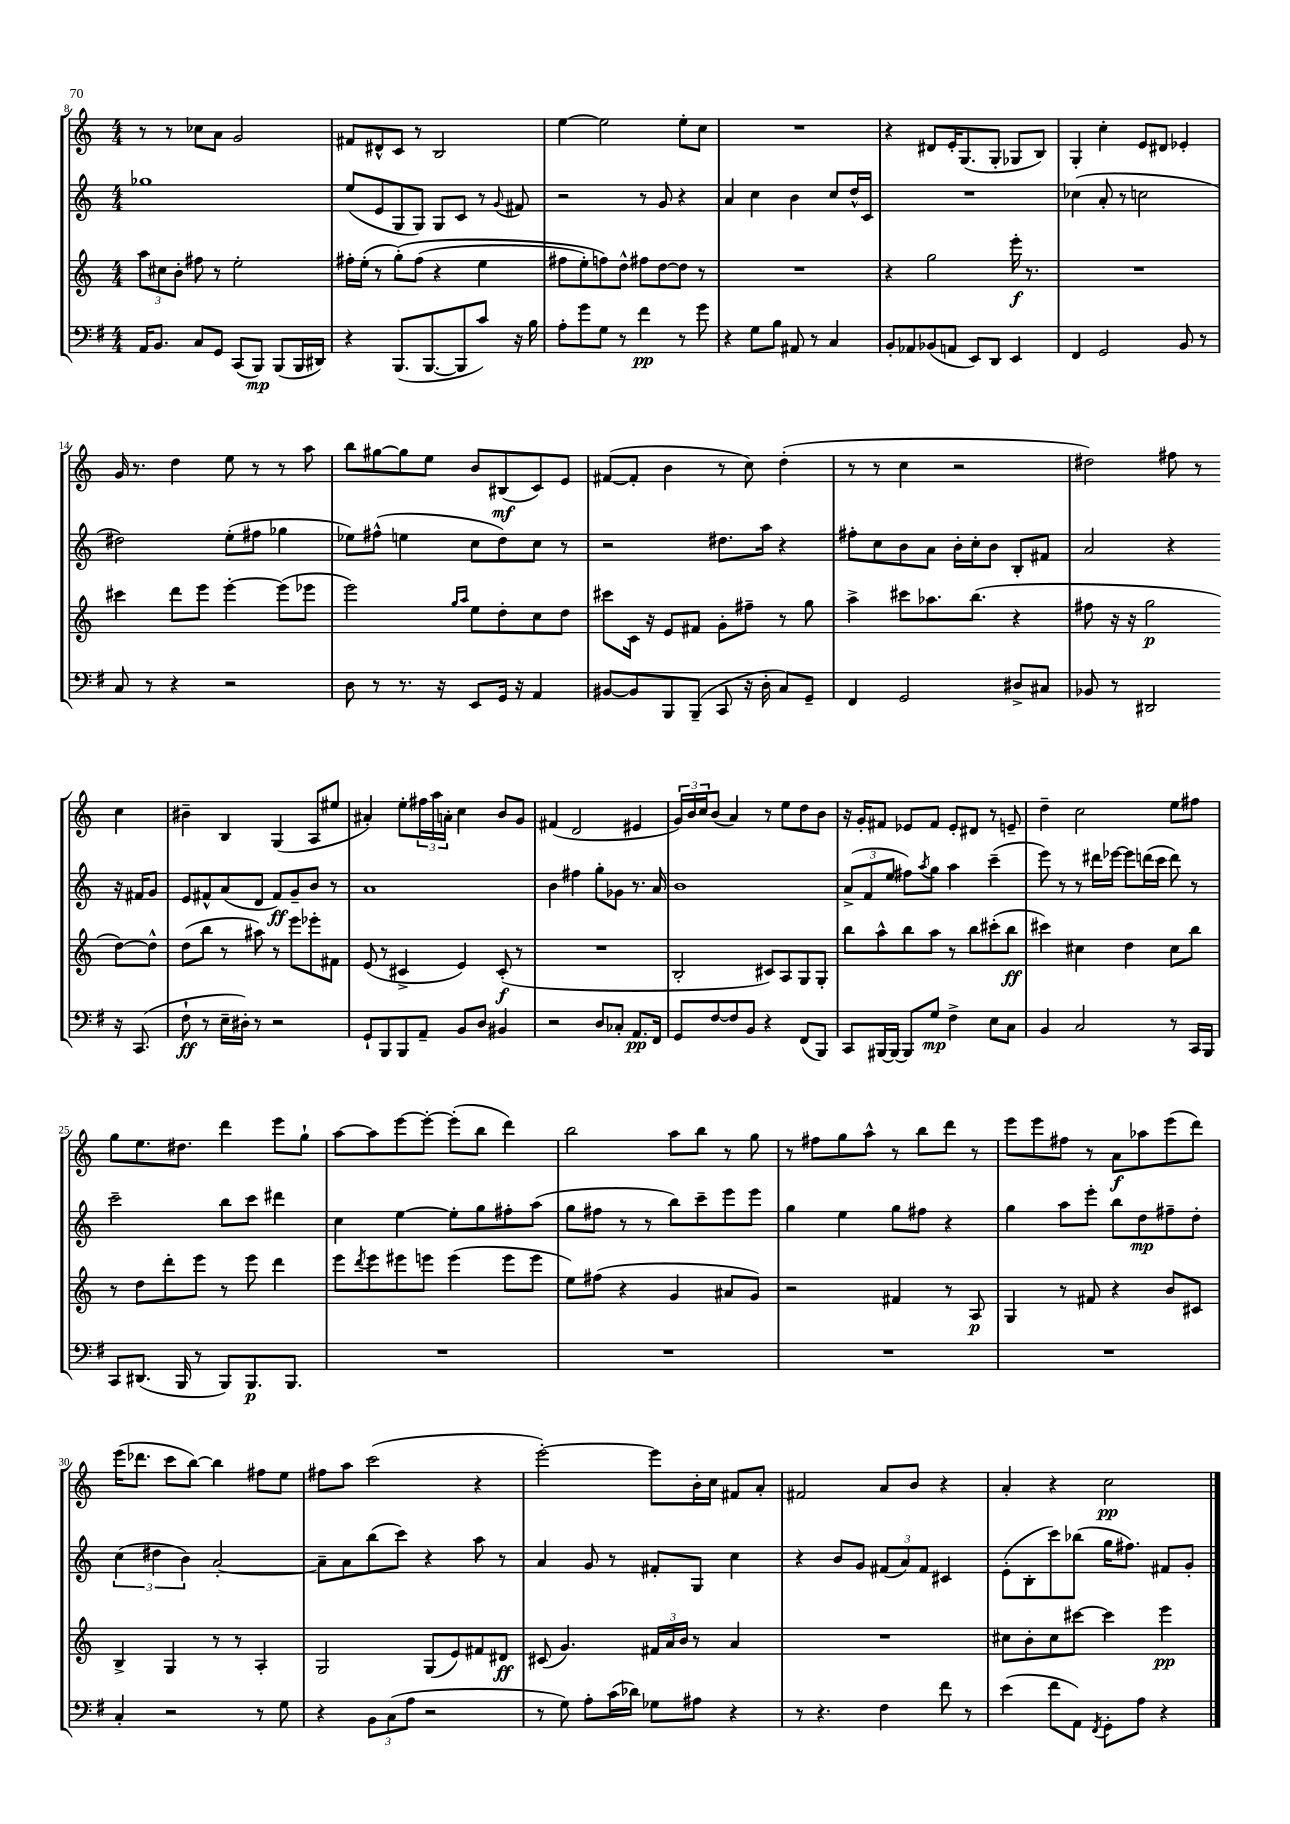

**kern	**kern	**kern	**kern
*staff4	*staff3	*staff2	*staff1
*clefF4	*clefG2	*clefG2	*clefG2
*k[f#]	*k[]	*k[]	*k[]
*M4/4	*M4/4	*M4/4	*M4/4
16AA	12aa	1gg-	8r
8.BB	.	.	.
.	12cc#	.	.
.	.	.	8r
.	12b'	.	.
8C	8ff#	.	8cc-
8GG	8r	.	8a
(8CC	2ee'	.	2g
8BBB)	.	.	.
(8BBB	.	.	.
16BBB	.	.	.
16DD#)	.	.	.
=	=	=	=
4r	16ff#'	(8ee	8f#
.	(16ee'	.	.
.	8r	8e	8d#^^
(8.BBB	&(8gg')	8G	8c
.	(8ff#	8G)	8r
[8.BBB	.	.	.
.	4r	8G	2B
8BBB]	.	8c	.
8c)	4ee	8r	.
.	.	8qqg	.
16r	.	8f#	.
16B	.	.	.
=	=	=	=
8A'	8ff#	2r	[4ee
8g	8ee')	.	.
8G	8ff&)	.	2ee]
8r	8dd^^	.	.
4f#	8ff#	8r	.
.	[8dd	8g	.
8r	8dd]	4r	8ee'
8g	8r	.	8cc
=	=	=	=
4r	1r	4a	1r
8G	.	4cc	.
8B	.	.	.
8AA#	.	4b	.
8r	.	.	.
4C	.	8cc	.
.	.	16dd^^	.
.	.	16c	.
=	=	=	=
8BB'	4r	1r	4r
8AA-	.	.	.
(8BB-	2gg	.	8d#
8AA	.	.	16e'
.	.	.	(8.G
8EE)	.	.	.
8DD	.	.	8G'
4EE	16eee'	.	8G-
.	8.r	.	.
.	.	.	8B)
=	=	=	=
4FF#	1r	(4cc-	4G'
2GG	.	8a'	4cc'
.	.	8r	.
.	.	2cc	8e
.	.	.	8d#
8BB	.	.	4e-'
8r	.	.	.
=	=	=	=
8C	4ccc#	2dd#)	16g
.	.	.	8.r
8r	.	.	.
4r	8ddd	.	4dd
.	8eee	.	.
2r	[4eee'	(8ee'	8ee
.	.	8ff#	8r
.	(8eee]	4gg-	8r
.	8eee-	.	8aa
=	=	=	=
8D	2eee)	8ee-)	8bb
8r	.	(8ff#^^	[8gg#
8.r	.	4ee	8gg#]
.	.	.	8ee
16r	.	.	.
.	16qqgg	.	.
.	16qqaa	.	.
8EE	8ee	8cc	8b
16GG	8dd'	8dd)	(8B#
16r	.	.	.
4AA	8cc	8cc	8c)
.	8dd	8r	8e
=	=	=	=
[8BB#	8ccc#	2r	([8f#
8BB#]	16c	.	8f#']
.	16r	.	.
8BBB	8e	.	4b
(8BBB~	8f#	.	.
8CC	8g'	8.dd#	8r
16r	8ff#~	.	8cc)
16D'	.	16aa	.
8C)	8r	4r	(4dd'
8GG~	8gg	.	.
=	=	=	=
4FF#	4aa^	8ff#'	8r
.	.	8cc	8r
2GG	8ccc#	8b	4cc
.	8.aa-	8a	.
.	.	16b'	2r
.	(8.bb	16cc'	.
.	.	8b	.
8D#^	4r	8B'	.
8C#	.	8f#	.
=	=	=	=
8BB-	8ff#	2a	2dd#)
8r	16r	.	.
.	16r	.	.
2DD#	2gg	.	.
.	.	4r	8ff#
.	.	.	8r
16r	[8dd)	16r	4cc
(8.CC	.	16f#	.
.	8dd^^]	8g	.
=	=	=	=
8F#`	(8dd	8e	4b#~
8r	8bb	8f#^^	.
16E~	8r	(8a	4B
16D#')	.	.	.
8r	8aa#)	8d	.
2r	8r	8f#)	(4G
.	8eee	8g~	.
.	8eee-'	8b	8A
.	8f#	8r	8ee#
=	=	=	=
8GG`	(8e	1a	4a#')
8BBB	8r	.	.
8BBB	4c#^	.	8ee'
8AA~	.	.	24ff#
.	.	.	24aa
.	.	.	24a'
8BB	4e)	.	4cc
8D	.	.	.
4BB#	(8c#'	.	8b
.	8r	.	8g
=	=	=	=
2r	1r	4b	(4f#
.	.	4ff#	2d
8D	.	8gg'	.
8C-'	.	8g-	.
8.AA	.	8.r	4e#
16FF#	.	16a	.
=	=	=	=
8GG	2B'	1b	24g)
.	.	.	24b
.	.	.	24cc
[8F#	.	.	(8b
8F#]	.	.	4a)
8BB	.	.	.
4r	8c#)	.	8r
.	8A	.	8ee
(8FF#	8G	.	8dd
8BBB)	8G'	.	8b
=	=	=	=
8CC	8bb	(12a^	16r
.	.	.	16g'
.	.	12f	.
[16BBB#	8aa^^	.	8f#
.	.	12ee	.
16BBB#_	.	.	.
8BBB#]	8bb	8ff#)	8e-
.	.	8qaa	.
8G	8aa	8gg	8f#
4F#^	8r	4aa	8e-'
.	8bb	.	8d#
8E	(8ccc#'	(4ccc~	8r
8C	8bb	.	8e~
=	=	=	=
4BB	4ccc#)	8eee)	4dd~
.	.	8r	.
2C	4cc#	8r	2cc
.	.	16ddd#	.
.	.	[16eee-	.
.	4dd	8eee-]	.
.	.	(16ddd	.
.	.	16ccc	.
8r	8cc#	8ddd)	8ee
16CC	8bb	8r	8ff#
16BBB	.	.	.
=	=	=	=
8CC	8r	2ccc~	8gg
(8.DD#	8dd	.	8.ee
.	8ddd'	.	.
16BBB	.	.	8.dd#
8r	8eee	.	.
8BBB)	8r	8bb	4ddd
8.BBB	8eee	8ccc	.
.	4ddd	4ddd#	8eee
8.BBB	.	.	.
.	.	.	8gg`
=	=	=	=
1r	8eee	4cc	[8aa
.	8qddd	.	.
.	8eee	.	8aa]
.	8eee#	[4ee	[8eee
.	8eee	.	8eee'_
.	(4eee	8ee']	(8eee']
.	.	8gg	8bb
.	8eee	8ff#'	4ddd)
.	8eee	(8aa	.
=	=	=	=
1r	8ee)	8gg	2bb
.	(8ff#	8ff#	.
.	4r	8r	.
.	.	8r	.
.	4g	8bb)	8aa
.	.	8ccc~	8bb
.	8a#	8eee	8r
.	8g)	8eee	8gg
=	=	=	=
1r	2r	4gg	8r
.	.	.	8ff#
.	.	4ee	8gg
.	.	.	8aa^^
.	4f#	8gg	8r
.	.	8ff#	8bb
.	8r	4r	8ddd
.	8A	.	8r
=	=	=	=
1r	4G	4gg	8eee
.	.	.	8eee
.	8r	8aa	8ff#
.	8f#	8eee'	8r
.	4r	8bb	8a
.	.	8dd	8aa-
.	8b	8ff#~	(8eee
.	8c#	8dd'	8ddd)
=	=	=	=
4C'	4B^	(6cc	(16eee
.	.	.	8.ddd-
.	.	6dd#	.
2r	4G	.	8ccc
.	.	6b)	.
.	.	.	[8bb)
.	8r	[2a'	4bb]
.	8r	.	.
8r	4A'	.	8ff#
8G	.	.	8ee
=	=	=	=
4r	2G	8a~]	8ff#
.	.	8a	8aa
12BB	.	(8bb	(2ccc
(12C	.	.	.
.	.	8ccc)	.
12A	.	.	.
2r	(8G	4r	.
.	8e)	.	.
.	8f#	8aa	4r
.	8d#	8r	.
=	=	=	=
8r	(8c#	4a	[2eee')
8G)	4.g)	.	.
8A'	.	8g	.
(16c	.	8r	.
16d-)	.	.	.
8G-	24f#	8f#'	8eee]
.	24a	.	.
.	24b	.	.
8A#	8r	8G	16b'
.	.	.	16cc
4r	4a	4cc	8f#
.	.	.	8a'
=	=	=	=
8r	1r	4r	2f#
4.r	.	.	.
.	.	8b	.
.	.	8g	.
4F#	.	(12f#	8a
.	.	12a)	.
.	.	.	8b
.	.	12f#	.
8f#	.	4c#	4r
8r	.	.	.
=	=	=	=
(4e	8cc#	(8e'	4a'
.	8b'	8B'	.
8f#	8cc#	8ccc)	4r
8AA)	[8ccc#	(8bb-	.
8qFF#	.	.	.
8GG'	4ccc#]	16gg	2cc
.	.	8.ff#)	.
8A	.	.	.
4r	4eee	8f#	.
.	.	8g'	.
==	==	==	==
*-	*-	*-	*-
